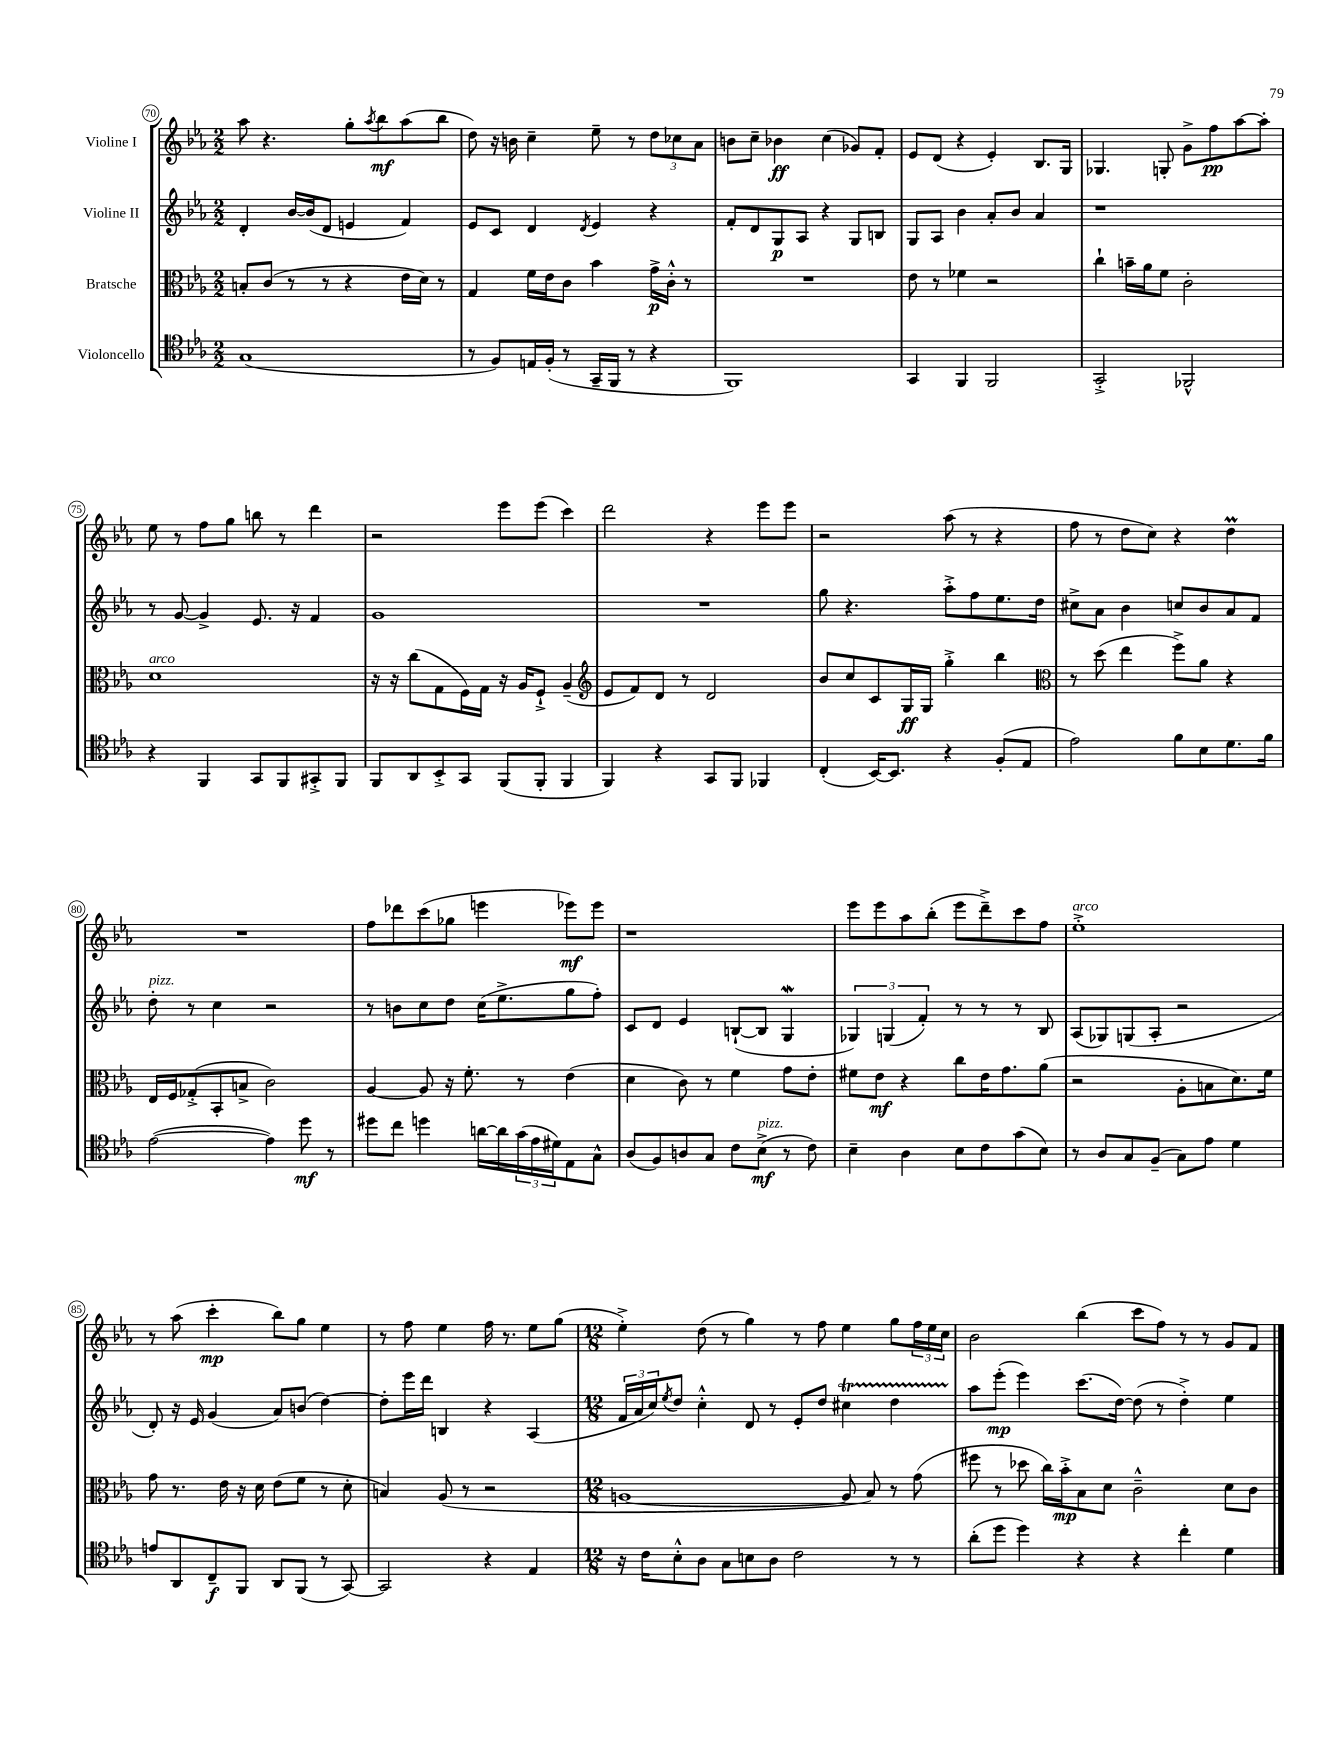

**kern	**kern	**kern	**kern
*staff4	*staff3	*staff2	*staff1
*clefC4	*clefC3	*clefG2	*clefG2
*k[b-e-a-]	*k[b-e-a-]	*k[b-e-a-]	*k[b-e-a-]
*M2/2	*M2/2	*M2/2	*M2/2
(1G	8B'/L	4d'/	8aa-\
.	(8c/J	.	4.r
.	8r	[16b-/LL	.
.	.	(16b-/]J	.
.	8r	8d/J	.
.	4r	4e/	8gg'\L
.	.	.	8qaa-/
.	.	.	8bb-\
.	16e-\LL	4f/)	(8aa-\
.	16d\JJ)	.	.
.	8r	.	8bb-\J
=	=	=	=
8r	4G/	8e-/L	8dd\)
8F/L)	.	8c/J	16r
.	.	.	16b\
16E/L	16f\LL	4d/	4cc~\
(16F'/JJ	16e-\J	.	.
8r	8c\J	.	.
.	.	8qd/	.
16GG~/LL	4b-\	4e-/	8ee-~\
16FF/JJ	.	.	.
8r	.	.	8r
4r	16g^\LL	4r	12dd\L
.	16c'^^\JJ	.	.
.	.	.	12cc-\
.	8r	.	.
.	.	.	12a-\J
=	=	=	=
1FF)	1r	8f'/L	8b\L
.	.	8d/	8cc~\J
.	.	8G/	4b-\
.	.	8A-/J	.
.	.	4r	(4cc\
.	.	8G/L	8g-/L)
.	.	8B/J	8f'/J
=	=	=	=
4GG/	8e-\	8G/L	8e-/L
.	8r	8A-/J	(8d/J
4FF/	4f-\	4b-\	4r
2FF/	2r	8a-'/L	4e-'/)
.	.	8b-/J	.
.	.	4a-/	8.B-/L
.	.	.	16G/Jk
=	=	=	=
2GG'^/	4cc`\	1r	4.G-/
.	16b~\LL	.	.
.	16a-\J	.	.
.	8f\J	.	8G'/
2FF-^^/	2c'\	.	8g^\L
.	.	.	8ff\
.	.	.	[8aa-\
.	.	.	8aa-'\]J
=	=	=	=
4r	1d	8r	8ee-\
.	.	[8g/	8r
4FF/	.	4g^/]	8ff\L
.	.	.	8gg\J
8GG/L	.	8.e-/	8bb\
8FF/	.	.	8r
.	.	16r	.
8GG#'^/	.	4f/	4ddd\
8FF/J	.	.	.
=	=	=	=
8FF/L	16r	1g	2r
.	16r	.	.
8AA-/	(8cc\L	.	.
8BB-'^/	8G\	.	.
8GG/J	16F\L)	.	.
.	16G\JJ	.	.
(8FF/L	16r	.	8eee-\L
.	16A-/LK	.	.
8FF'/J	8F`^/J	.	(8eee-\J
4FF/	(4A-~/	.	4ccc\)
=	=	=	=
*	*clefG2	*	*
4FF/)	8e-/L	1r	2ddd\
.	8f/)	.	.
4r	8d/J	.	.
.	8r	.	.
8GG/L	2d/	.	4r
8FF/J	.	.	.
4FF-/	.	.	8eee-\L
.	.	.	8eee-\J
=	=	=	=
(4C'/	8b-/L	8gg\	2r
.	8cc/	4.r	.
[16BB-/LK)	8c/	.	.
8.BB-/]J	.	.	.
.	16G/L	.	.
.	16G/JJ	.	.
4r	4gg'^\	8aa-'^\L	(8aa-\
.	.	8ff\	8r
(8F'/L	4bb-\	8.ee-\	4r
8E-/J	.	.	.
.	.	16dd\Jk	.
=	=	=	=
*	*clefC3	*	*
2e-\)	8r	8cc#^\L	8ff\
.	(8dd\	8a-\J	8r
.	4ee-\	4b-\	8dd\L
.	.	.	8cc\J)
8f\L	8ff^\L)	8cc/L	4r
8B-\	8a-\J	8b-/	.
8.d\	4r	8a-/	4dd\
.	.	8f/J	.
16f\Jk	.	.	.
=	=	=	=
([2e-\	16E-/LL	8dd'\	1r
.	16F/J	.	.
.	(8G-'^/	8r	.
.	8BB-'/	4cc\	.
.	8B^/J	.	.
4e-\])	2c\)	2r	.
8dd\	.	.	.
8r	.	.	.
=	=	=	=
8dd#\L	[4A-/	8r	8ff\L
8cc\J	.	8b\L	8ddd-\
4dd\	8A-/]	8cc\	(8ccc\
.	16r	8dd\J	8gg-\J
.	8.f'\	.	.
[16a\LL	.	(16cc\LK	4eee\
16a\]	.	8.ee-^\	.
(24g\	8r	.	.
24e-\	.	.	.
24d#\J)	.	.	.
8E-\	(4e-\	8gg\	8eee-\L)
8G^^\J	.	8ff'\J)	8eee-\J
=	=	=	=
(8A-/L	4d\	8c/L	1r
8F/)	.	8d/J	.
8A/	8c\)	4e-/	.
8G/J	8r	.	.
8c\L	4f\	([8B`/L	.
(8B-^\J	.	8B/]J	.
8r	8g\L	4G/	.
8c\)	8e-'\J	.	.
=	=	=	=
4B-~\	8f#\L	6G-/)	8eee-\L
.	8e-\J	.	8eee-\
.	.	(6G/	.
4A-\	4r	.	8aa-\
.	.	6f'/)	.
.	.	.	(8bb-'\J
8B-\L	8cc\L	8r	8eee-\L
8c\	16e-\K	8r	8ddd~^\)
.	8.g\	.	.
(8g\	.	8r	8ccc\
8B-\J)	(8a-\J	8B-/	8ff\J
=	=	=	=
8r	2r	(8A-/L	1ee-'^
8A-/L	.	8G-/)	.
8G/	.	(8G/	.
(8F~/J	.	8A-'/J	.
8G\L)	8A-'\L	2r	.
8e-\J	8B\	.	.
4d\	8.d\)	.	.
.	16f\Jk	.	.
=	=	=	=
8e/L	8g\	8d'/)	8r
8AA-/	8.r	16r	(8aa-\
.	.	16e-/	.
8C~/	.	(4g/	4ccc'\
.	16e-\	.	.
8FF/J	16r	.	.
.	16d\	.	.
8AA-/L	(8e-\L	8a-/L)	8bb-\L)
(8FF/J	8f\J	(8b/J	8gg\J
8r	8r	[4dd\)	4ee-\
[8GG/)	8d'\	.	.
=	=	=	=
2GG/]	4B/)	8dd'\]L	8r
.	.	16eee-\L	8ff\
.	.	16ddd\JJ	.
.	(8A-/	4B/	4ee-\
.	8r	.	.
4r	2r	4r	16ff\
.	.	.	8.r
4E-/	.	(4A-/	8ee-\L
.	.	.	(8gg\J
=	=	=	=
*M12/8	*M12/8	*M12/8	*M12/8
16r	[1A	24f/LL	4ee-'^\)
.	.	24a-/	.
16c\LK	.	.	.
.	.	24cc/J)	.
.	.	8qee-/	.
8B-'^^\	.	8dd/J	.
8A-\J	.	4cc'^^\	(8dd\
8G\L	.	.	8r
8B\	.	8d/	4gg\)
8A-\J	.	8r	.
2c\	.	8e-'/L	8r
.	.	8dd/J	8ff\
.	8A/]	4cc#\	4ee-\
.	8B-/)	.	.
8r	8r	4dd\	8gg\L
8r	(8g\	.	24ff\L
.	.	.	24ee-\
.	.	.	24cc\JJ
=	=	=	=
(8a-'\L	8ff#\	8aa-\L	2b-\
8dd\J	8r	(8eee-'\J	.
4dd\)	8dd-\	4eee-\)	.
.	16cc\LL)	.	.
.	16b-'^\J	.	.
4r	8B-\	(8.ccc\L	(4bb-\
.	8d\J	.	.
.	.	[16dd\Jk)	.
4r	2c~^^\	(8dd\]	8ccc\L
.	.	8r	8ff\J)
4cc'\	.	4dd'^\)	8r
.	.	.	8r
4d\	8d\L	4ee-\	8g/L
.	8c\J	.	8f/J
==	==	==	==
*-	*-	*-	*-
